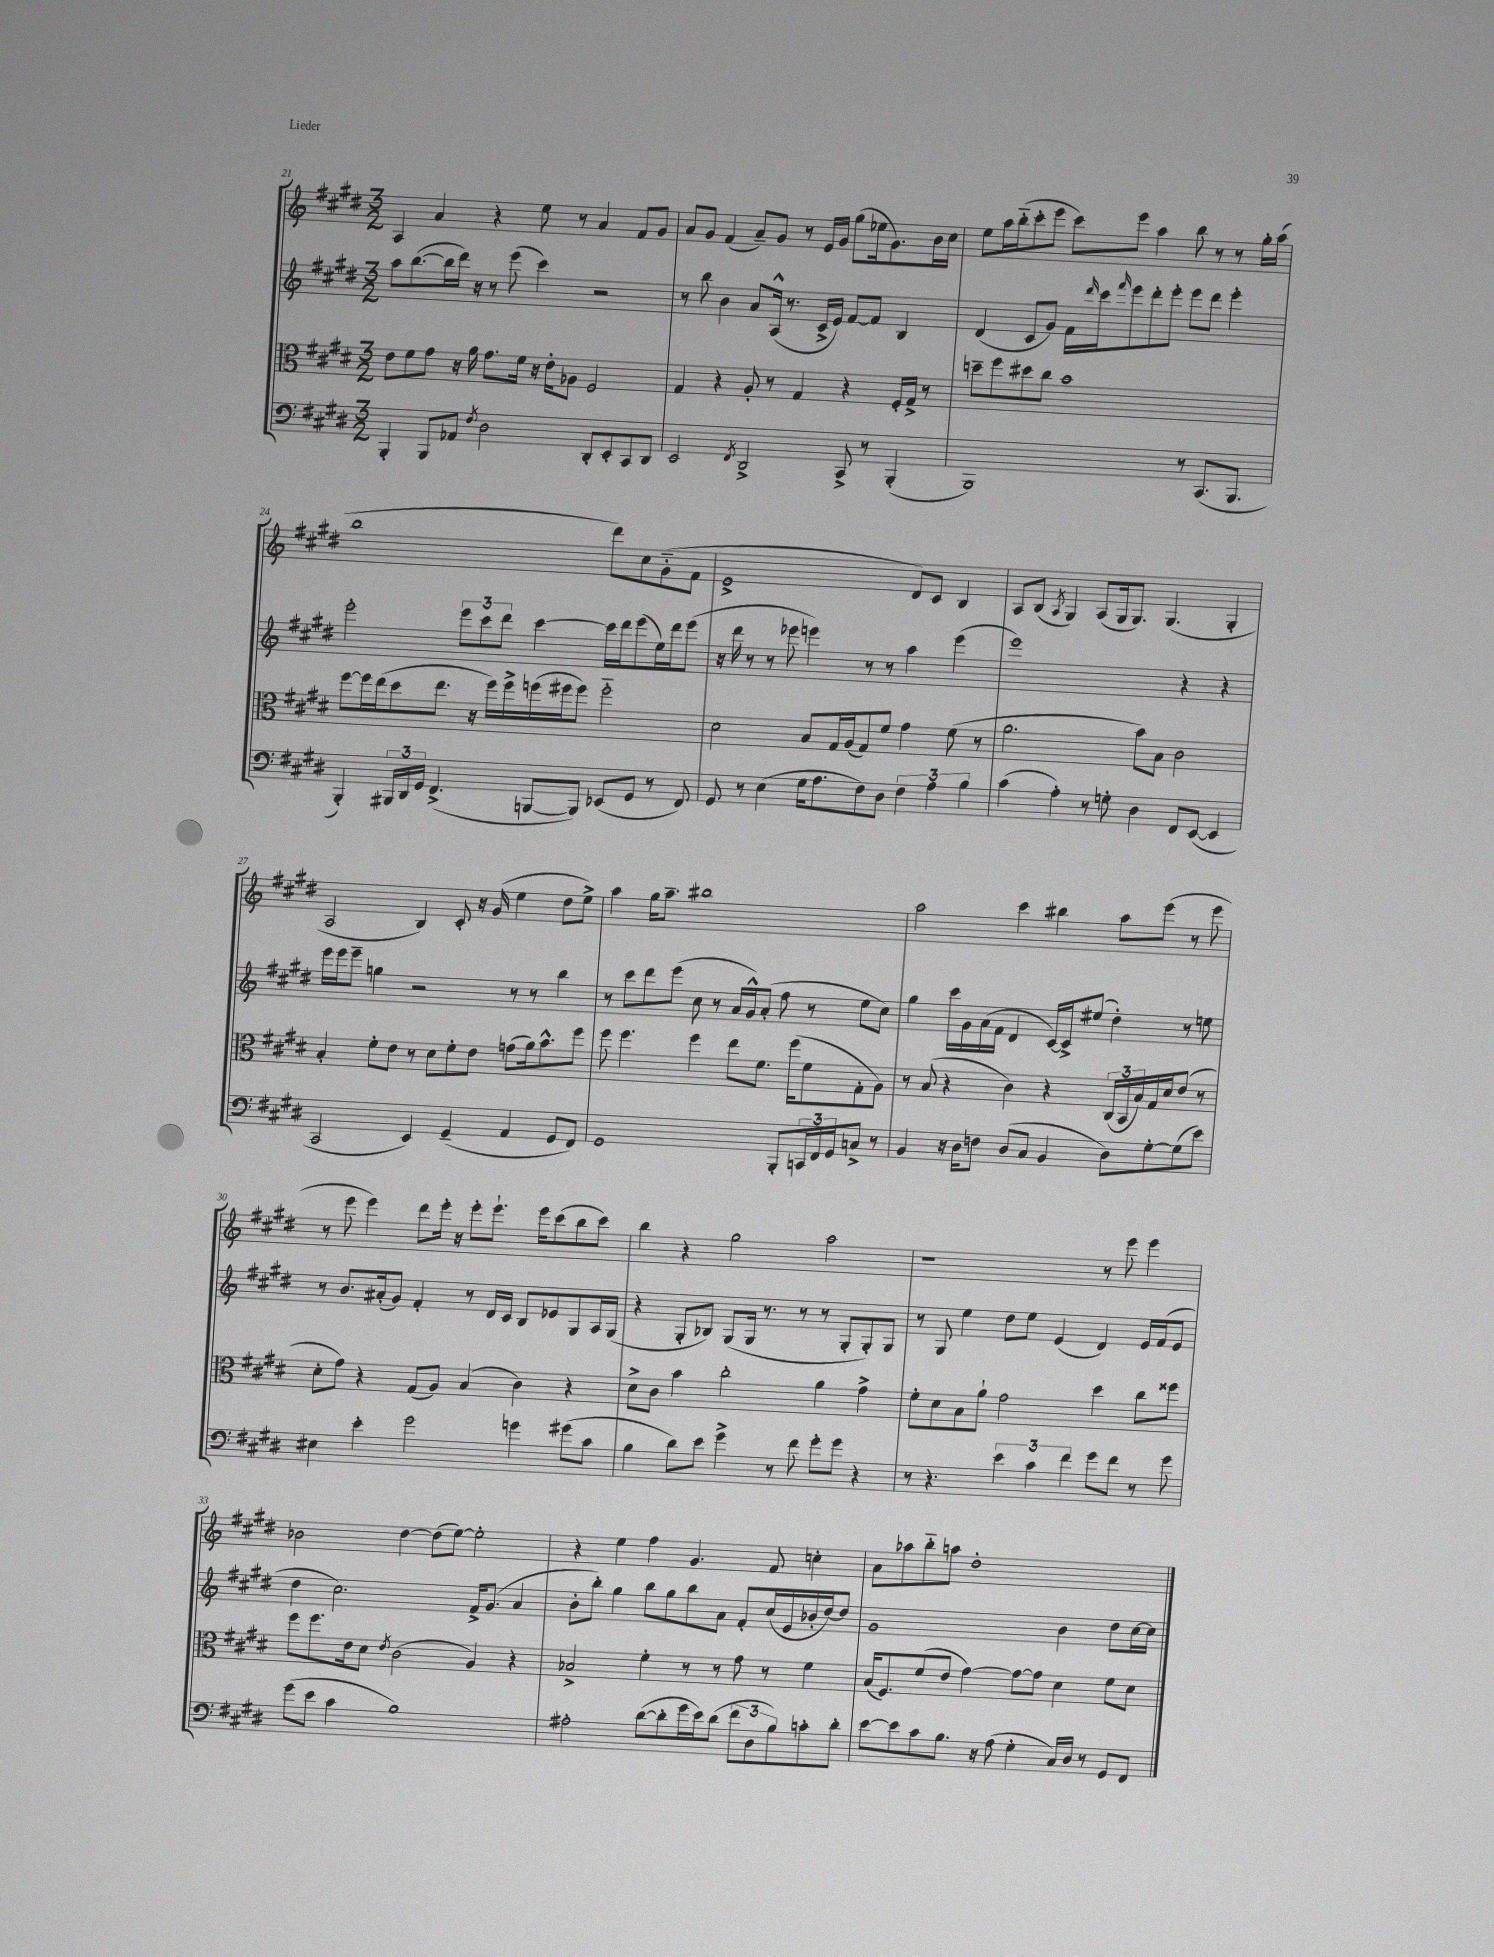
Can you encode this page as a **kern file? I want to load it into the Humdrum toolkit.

**kern	**kern	**kern	**kern
*staff4	*staff3	*staff2	*staff1
*clefF4	*clefC3	*clefG2	*clefG2
*k[f#c#g#d#]	*k[f#c#g#d#]	*k[f#c#g#d#]	*k[f#c#g#d#]
*M3/2	*M3/2	*M3/2	*M3/2
4BBB'	8e	8aa	4A
.	8f#	([8.bb	.
8BBB	8g#	.	4a
.	.	16bb]	.
8AA-	16r	16ddd#)	.
.	16a	16r	.
8qF#	.	.	.
2D#	8.g#	8r	4r
.	.	(8eee	.
.	16f#	.	.
.	16r	4ccc#)	8ee
.	16e'	.	.
.	8A-	.	8r
8DD#'	2F#	2r	4a
8EE'	.	.	.
8CC#	.	.	8f#
8DD#	.	.	8g#
=	=	=	=
2EE	4G#	8r	8a
.	.	8bb	8g#
.	4r	4b	(4f#
8qFF#	.	.	.
2DD#^	8A'	8a	8a~)
.	8r	(16A^^	8g#
.	.	8.r	.
.	4G#	.	8r
.	.	16c#^	16e
.	.	16e)	16g#
8CC#^	4r	[8f#	(8gg#
8r	.	8f#]	16ee-
.	.	.	8.g#)
(4BBB'	16F#'	4B	.
.	16G#^	.	.
.	8r	.	16b
.	.	.	16cc#
=	=	=	=
1BBB)	8dd~	(4d#	8ee
.	8ff#	.	16aa
.	.	.	(16bb'~
.	8dd#	8c#	8ccc#'
.	8cc#	8g#)	8eee
.	1b	16f#	8ccc#)
.	.	16qqddd#	.
.	.	16ccc#	.
.	.	16qqfff#	.
.	.	8eee	8eee
.	.	8ddd#'	4aa
.	.	8eee'	.
8r	.	8eee	8bb
(8.CC#	.	8ddd#	8r
.	.	4eee'	8r
8.BBB	.	.	.
.	.	.	16gg#'
.	.	.	(16aa
=	=	=	=
4BBB')	[8ff#	2eee'	1bb
.	16ff#]	.	.
.	(16ee	.	.
24BBB#	8dd#	.	.
24DD#	.	.	.
24GG#	.	.	.
(4.FF#^	8.ee	.	.
.	.	12eee	.
.	16r	.	.
.	.	12ccc#	.
.	16ff#)	.	.
.	.	12ddd#	.
.	16ff#^	.	.
[8BBB	(16ff	[4ccc#	.
.	16ff#	.	.
8BBB])	8ff#)	.	.
(8EE-	2ff#'~	16ccc#]	8ddd#)
.	.	16ddd#	.
8GG#	.	(8eee	8cc#
8r	.	16ee)	(8g#'~
.	.	16ddd#	.
8FF#)	.	(8eee	8f#
=	=	=	=
8GG#	2d#	16r	1e^
.	.	16ddd#	.
8r	.	8r	.
(4E	.	8r	.
.	.	8eee-	.
16G#	8B	4eee)	.
8.A	.	.	.
.	16G#	.	.
.	(16A	.	.
8F#)	8G#)	8r	.
8D#	8f#	8r	.
6F#	4g#	4aa	8d#)
.	.	.	8c#
6A	.	.	.
.	(8f#	(4eee	4B
6B	.	.	.
.	8r	.	.
=	=	=	=
(4c#	2.a	1eee)	8A
.	.	.	(8B
.	.	.	8qA
4A')	.	.	4G#)
8r	.	.	(8A
8G'	.	.	16G#
.	.	.	8.G#)
4D#	8b)	.	.
.	8B	.	(4.G#
8FF#	2c#	4r	.
([8EE	.	.	.
4EE]	.	4r	4G#'
=	=	=	=
2CC#	4B'	16eee	2A
.	.	16eee	.
.	.	8eee~	.
.	8f#'	4gg	.
.	8e	.	.
4EE)	8r	2r	4B)
.	8d#	.	.
(4GG#~	8f#'	.	8c#'
.	8e	.	16r
.	.	.	(16g#
4AA	(8g	8r	4ee
.	16a)	8r	.
.	8.b^^	.	.
8GG#	.	4bb	8dd#
8FF#)	8ff#	.	8ee^)
=	=	=	=
1GG#	8ff#	8r	4aa
.	4.ff#	8ccc#	.
.	.	8ddd#	16gg#
.	.	.	8.aa~
.	.	(8eee	.
.	4ff#	8cc#	1bb#
.	.	8r	.
.	8ee	16a	.
.	.	16g#^^)	.
.	8.f#	(8a'	.
8BBB'	.	8ff#	.
.	(16ff#	.	.
24CC	8f#	8r	.
24FF#	.	.	.
24GG#	.	.	.
8C^	8G#'	8ee	.
8r	8A)	8cc#)	.
=	=	=	=
4BB	8r	4gg#	2aa
.	(8B	.	.
16r	4r	16ccc#	.
16D#	.	16g#	.
8F	.	(16a	.
.	.	16f#	.
(8D#	4c#)	4d#	4ccc#
8C#	.	.	.
4BB	4r	[16c#)	4bb#
.	.	16c#^]	.
.	.	(8ee#	.
8D#)	(24C#	4dd#')	8aa
.	24BB	.	.
.	24B)	.	.
[8G#'	16G#	.	(8eee
.	16d#	.	.
(8G#]	(8e	8r	8r
8e)	8r	8ee	8eee
=	=	=	=
4E#	8d#'	8r	8r
.	8g#)	8.b	8eee
4e'	4r	.	4eee)
.	.	(16a#'	.
.	.	8g#)	.
2g#	(8G#	4f#'	8ddd#
.	8A)	.	16eee'
.	.	.	16r
.	(4B	8r	8eee'
.	.	16d#	8.eee`
.	.	16c#	.
4g	4c#)	8B	.
.	.	.	16eee
.	.	8e-	(8ccc#
(8g#	4r	8G#	8bb
8c#	.	16A	8ccc#)
.	.	(16G#	.
=	=	=	=
4B	8d#^	4r	4bb
.	8c#	.	.
8d#)	4b	8G#'	4r
8e	.	8B-)	.
4g#^	2cc#'	(8G#	2gg#
.	.	16G#	.
.	.	8.r	.
8r	.	.	.
8f#	.	8r	.
8g#'	4a	8r	2aa
8g#	.	8G#'	.
4r	4g#^	8G#')	.
.	.	8G#	.
=	=	=	=
8r	8f#'	8r	1r
4.r	8d#	8G#	.
.	8B	4ee	.
.	8a`	.	.
6e	2g#	8dd#	.
.	.	8ee	.
6c#	.	.	.
.	.	(4e	.
6f#	.	.	.
8g#	4dd#	4d#)	8r
8f#	.	.	8eee
8r	8cc#	16e	4eee
.	.	(16f#	.
8g#	8ff##	8e	.
=	=	=	=
(8g#	8ff#	4dd#	2b-
8e	8.ff#	.	.
4c#	.	2.cc#)	.
.	16e	.	.
.	8d#	.	.
.	8qe	.	.
1B)	(2c#	.	[4dd#
.	.	.	(8dd#]
.	.	.	[8ee)
.	4A)	16f#^	2ee']
.	.	(8.g#	.
.	4r	4a	.
=	=	=	=
2A#'	2B-^	8b'	4r
.	.	8bb')	.
.	.	4gg#	4ee
([8d#	4f#'	8bb	4ff#
8d#']	.	8gg#	.
16g#	8r	8bb	4.g#
16e)	.	.	.
(8d#	8r	8a	.
12f#	8g#	8f#'	.
12D#	.	.	.
.	8r	(16cc#	8f#
12B)	.	.	.
.	.	16e	.
8c'	4f#	16b-'	4cc'
.	.	[16dd#)	.
8d#'	.	8dd#]	.
=	=	=	=
[8e	(16B	1g#	8a
.	8.F#)	.	.
8e]	.	.	8aa-
8c#	(8f#	.	8bb'~
8.B	8e	.	8aa
.	[4g#)	.	1dd#'
16r	.	.	.
(8A	.	.	.
4G#'	8g#_	.	.
.	8g#]	.	.
16C#)	4d#	4b	.
16D#	.	.	.
8r	.	.	.
8GG#	8f#	8dd#	.
8FF#	8d#	[16cc#	.
.	.	16cc#]	.
==	==	==	==
*-	*-	*-	*-
